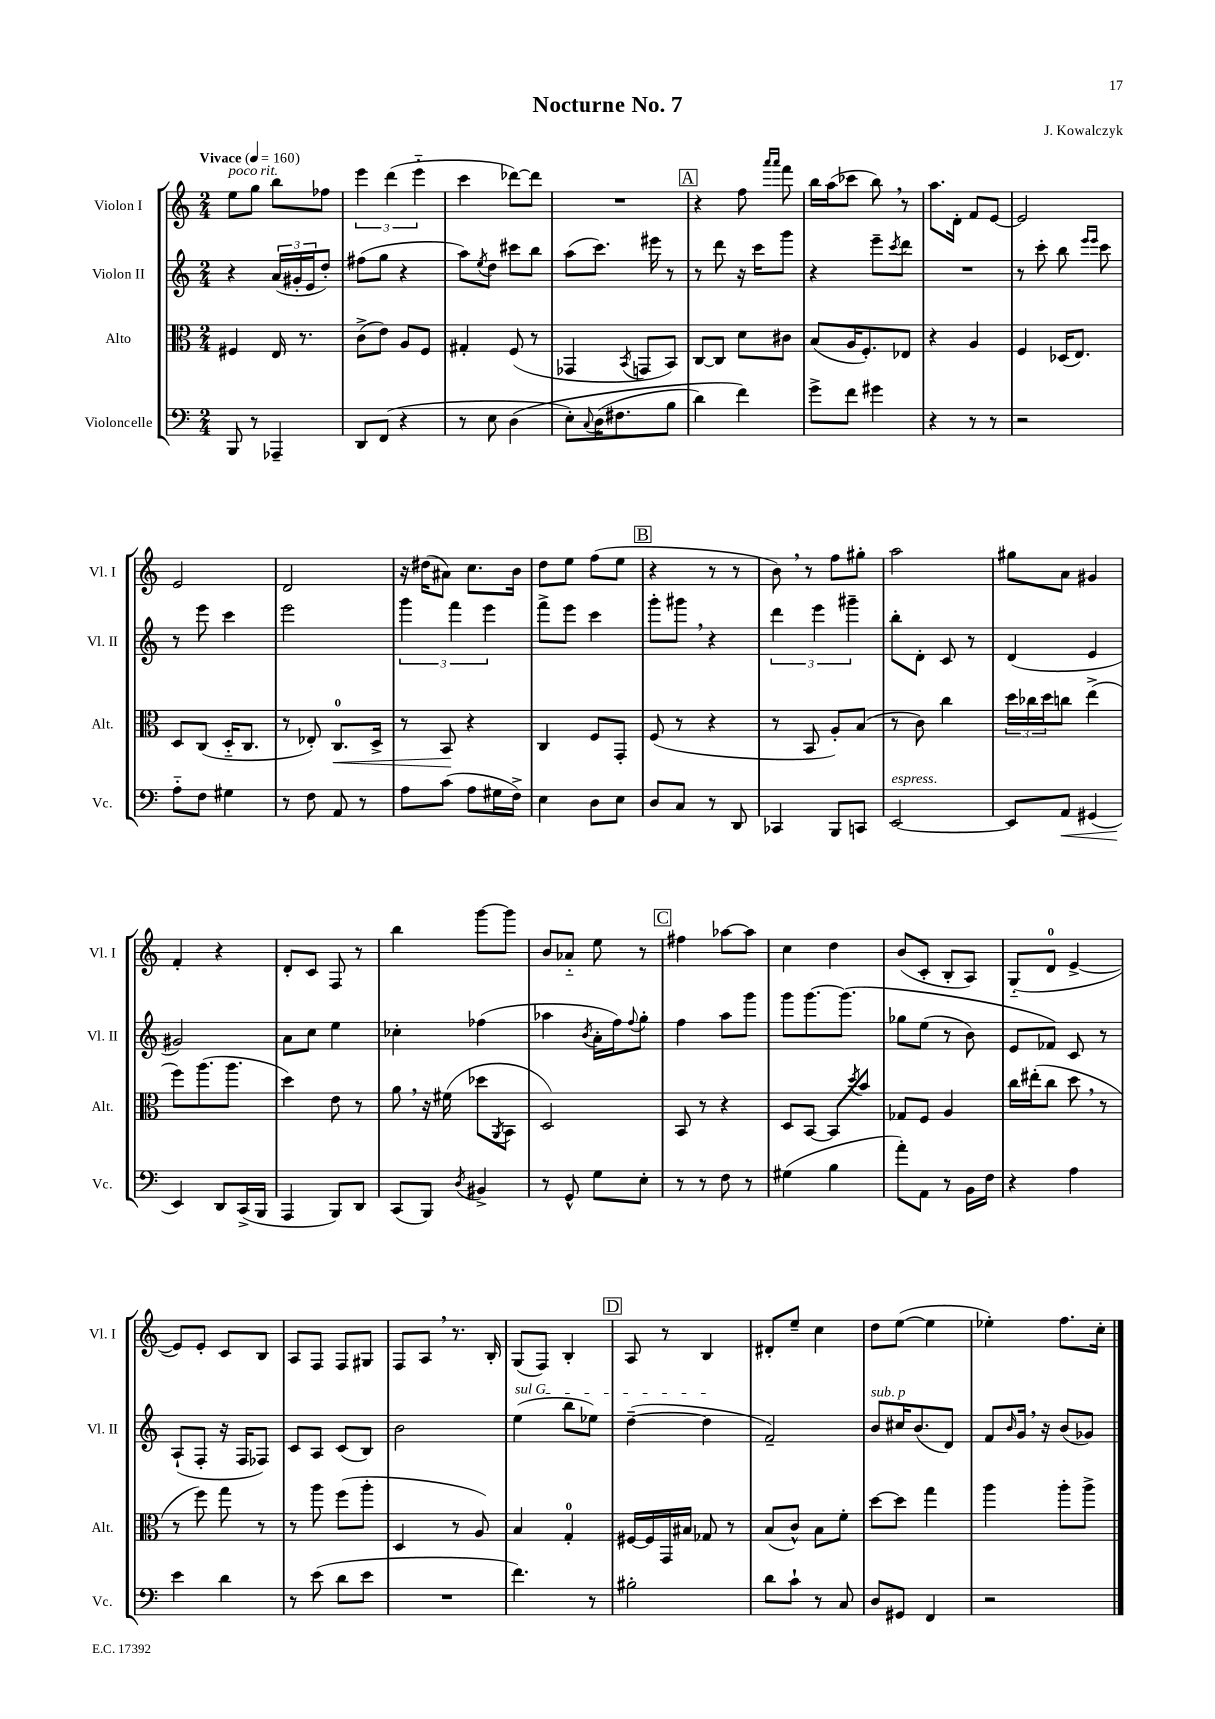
\header { title = "Nocturne No. 7" composer = "J. Kowalczyk" }
<<
\new StaffGroup <<
\new Staff = "s0" \with { instrumentName = "Violon I" shortInstrumentName = "Vl. I" } {
    \clef treble \key c \major \numericTimeSignature \time 2/4 \tempo "Vivace" 4 = 160
    e''8^\markup { \italic "poco rit." } g''8 b''8 fes''8 |
    \tuplet 3/2 { e'''4 d'''4( e'''4-_ } |
    c'''4 des'''8~) des'''8 |
    R2 |
    \mark \markup { \box "A" } r4 f''8 \grace { a'''16 a'''16 } f'''8 |
    b''16 a''16( ces'''8 b''8) \breathe r8 |
    a''8. d'16-. f'8 e'8~ |
    e'2 |
    e'2 |
    d'2 |
    r16 dis''16( ais'8) c''8. b'16 |
    d''8 e''8 f''8( e''8 |
    \mark \markup { \box "B" } r4 r8 r8 |
    b'8) \breathe r8 f''8 gis''8-. |
    a''2 |
    gis''8 a'8 gis'4 |
    f'4-. r4 |
    d'8-. c'8 f8 r8 |
    b''4 g'''8~ g'''8 |
    b'8 aes'8-_ e''8 r8 |
    \mark \markup { \box "C" } fis''4 aes''8~ aes''8 |
    c''4 d''4 |
    b'8( c'8-. b8-. a8) |
    g8-_( d'8-0 e'4~-> |
    e'8) e'8-. c'8 b8 |
    a8 f8 f8 gis8 |
    f8 a8 \breathe r8. b16-. |
    g8( f8) b4-. |
    \mark \markup { \box "D" } a8 r8 b4 |
    dis'8-. e''8-- c''4 |
    d''8 e''8~( e''4 |
    ees''4-.) f''8. c''16-. \bar "|." |
}
\new Staff = "s1" \with { instrumentName = "Violon II" shortInstrumentName = "Vl. II" } {
    \clef treble \key c \major \numericTimeSignature \time 2/4
    r4 \tuplet 3/2 { a'16( gis'16-. e'16 } d''8-.) |
    fis''8( g''8 r4 |
    a''8) \acciaccatura { e''8 } d''8 cis'''8 b''8 |
    a''8( c'''8.) eis'''16 r8 |
    \mark \markup { \box "A" } r8 d'''8 r16 c'''16 g'''8 |
    r4 e'''8-- \acciaccatura { c'''8 } d'''8 |
    R2 |
    r8 c'''8-. b''8 \grace { e'''16 e'''16 } c'''8 |
    r8 e'''8 c'''4 |
    e'''2 |
    \tuplet 3/2 { g'''4 f'''4 e'''4 } |
    f'''8-> e'''8 c'''4 |
    \mark \markup { \box "B" } g'''8-. gis'''8 \breathe r4 |
    \tuplet 3/2 { d'''4 e'''4 gis'''4-- } |
    b''8-. d'8-. c'8 r8 |
    d'4( e'4 |
    gis'2) |
    a'8 c''8 e''4 |
    ces''4-. fes''4( |
    aes''4 \acciaccatura { b'8 } a'16-. f''16) \appoggiatura { f''8 } g''8-. |
    \mark \markup { \box "C" } f''4 a''8 g'''8 |
    g'''8 g'''8.~ g'''8.\( |
    ges''8 e''8( r8 b'8) |
    e'8 fes'8\) c'8 r8 |
    a8-!( f8-. r16 f16 fes8) |
    c'8 a8 c'8( b8) |
    b'2 |
    \once \override TextSpanner.bound-details.left.text = \markup { \italic "sul G" } e''4\startTextSpan( b''8 ees''8) |
    \mark \markup { \box "D" } d''4~--( d''4\stopTextSpan |
    f'2--) |
    b'8^\markup { \italic "sub. p" } cis''16 b'8.( d'8) |
    f'8 \grace { b'16 } g'16 \breathe r16 b'8( ges'8) \bar "|." |
}
\new Staff = "s2" \with { instrumentName = "Alto" shortInstrumentName = "Alt." } {
    \clef alto \key c \major \numericTimeSignature \time 2/4
    fis4 e16 r8. |
    c'8->( e'8) a8 f8 |
    gis4-. f8( r8 |
    ges,4 \acciaccatura { b,8 } g,8 b,8) |
    \mark \markup { \box "A" } c8~ c8 d'8 cis'8 |
    b8( a16 f8.-.) ees8 |
    r4 a4 |
    f4 des16( e8.) |
    d8 c8( d16-_ c8. |
    r8 ees8-.) c8.-0\< d16-> |
    r8 b,8\! r4 |
    c4 f8 g,8-. |
    \mark \markup { \box "B" } f8( r8 r4 |
    r8 b,8 a8-.) b8( |
    r8 c'8) c''4 |
    \tuplet 3/2 { d''16 ces''16 d''16 } c''8 e''4->( |
    f''8) a''8.( a''8. |
    d''4) e'8 r8 |
    a'8 \breathe r16 fis'16( des''8 \acciaccatura { a,8 } b,8 |
    d2) |
    \mark \markup { \box "C" } b,8 r8 r4 |
    d8 b,8~ b,8 \acciaccatura { d''8 } b'8 |
    ges8 f8 a4 |
    c''16 eis''16-.( c''8 d''8 \breathe r8 |
    r8 f''8) g''8 r8 |
    r8 a''8 f''8( a''8-. |
    d4 r8 a8) |
    b4 g4-0-. |
    \mark \markup { \box "D" } fis16~ fis16 g,16 bis16 ges8 r8 |
    b8( c'8-^) b8 f'8-. |
    d''8~ d''8 g''4 |
    a''4 a''8-. a''8-> \bar "|." |
}
\new Staff = "s3" \with { instrumentName = "Violoncelle" shortInstrumentName = "Vc." } {
    \clef bass \key c \major \numericTimeSignature \time 2/4
    b,,8 r8 aes,,4-- |
    d,8 f,8( r4 |
    r8 e8 d4\( |
    e8-.) \appoggiatura { c8 } d16( fis8. b8 |
    \mark \markup { \box "A" } d'4) f'4\) |
    g'8-> f'8 gis'4 |
    r4 r8 r8 |
    r2 |
    a8-_ f8 gis4 |
    r8 f8 a,8 r8 |
    a8 c'8( a8 gis16 f16->) |
    e4 d8 e8 |
    \mark \markup { \box "B" } d8 c8 r8 d,8 |
    ces,4 b,,8 c,8 |
    e,2~^\markup { \italic "espress." } |
    e,8 a,8\< gis,4( |
    e,4\!) d,8 c,16->( b,,16 |
    a,,4 b,,8) d,8 |
    c,8( b,,8) \acciaccatura { d8 } bis,4-> |
    r8 g,8-^ g8 e8-. |
    \mark \markup { \box "C" } r8 r8 f8 r8 |
    gis4( b4 |
    a'8-.) a,8 r8 b,16 f16 |
    r4 a4 |
    e'4 d'4 |
    r8 e'8( d'8 e'8 |
    R2 |
    f'4.) r8 |
    \mark \markup { \box "D" } bis2-. |
    d'8 c'8-! r8 c8 |
    d8 gis,8 f,4 |
    r2 \bar "|." |
}
>>
>>
\layout { \context { \Score \remove "Bar_number_engraver" } }
